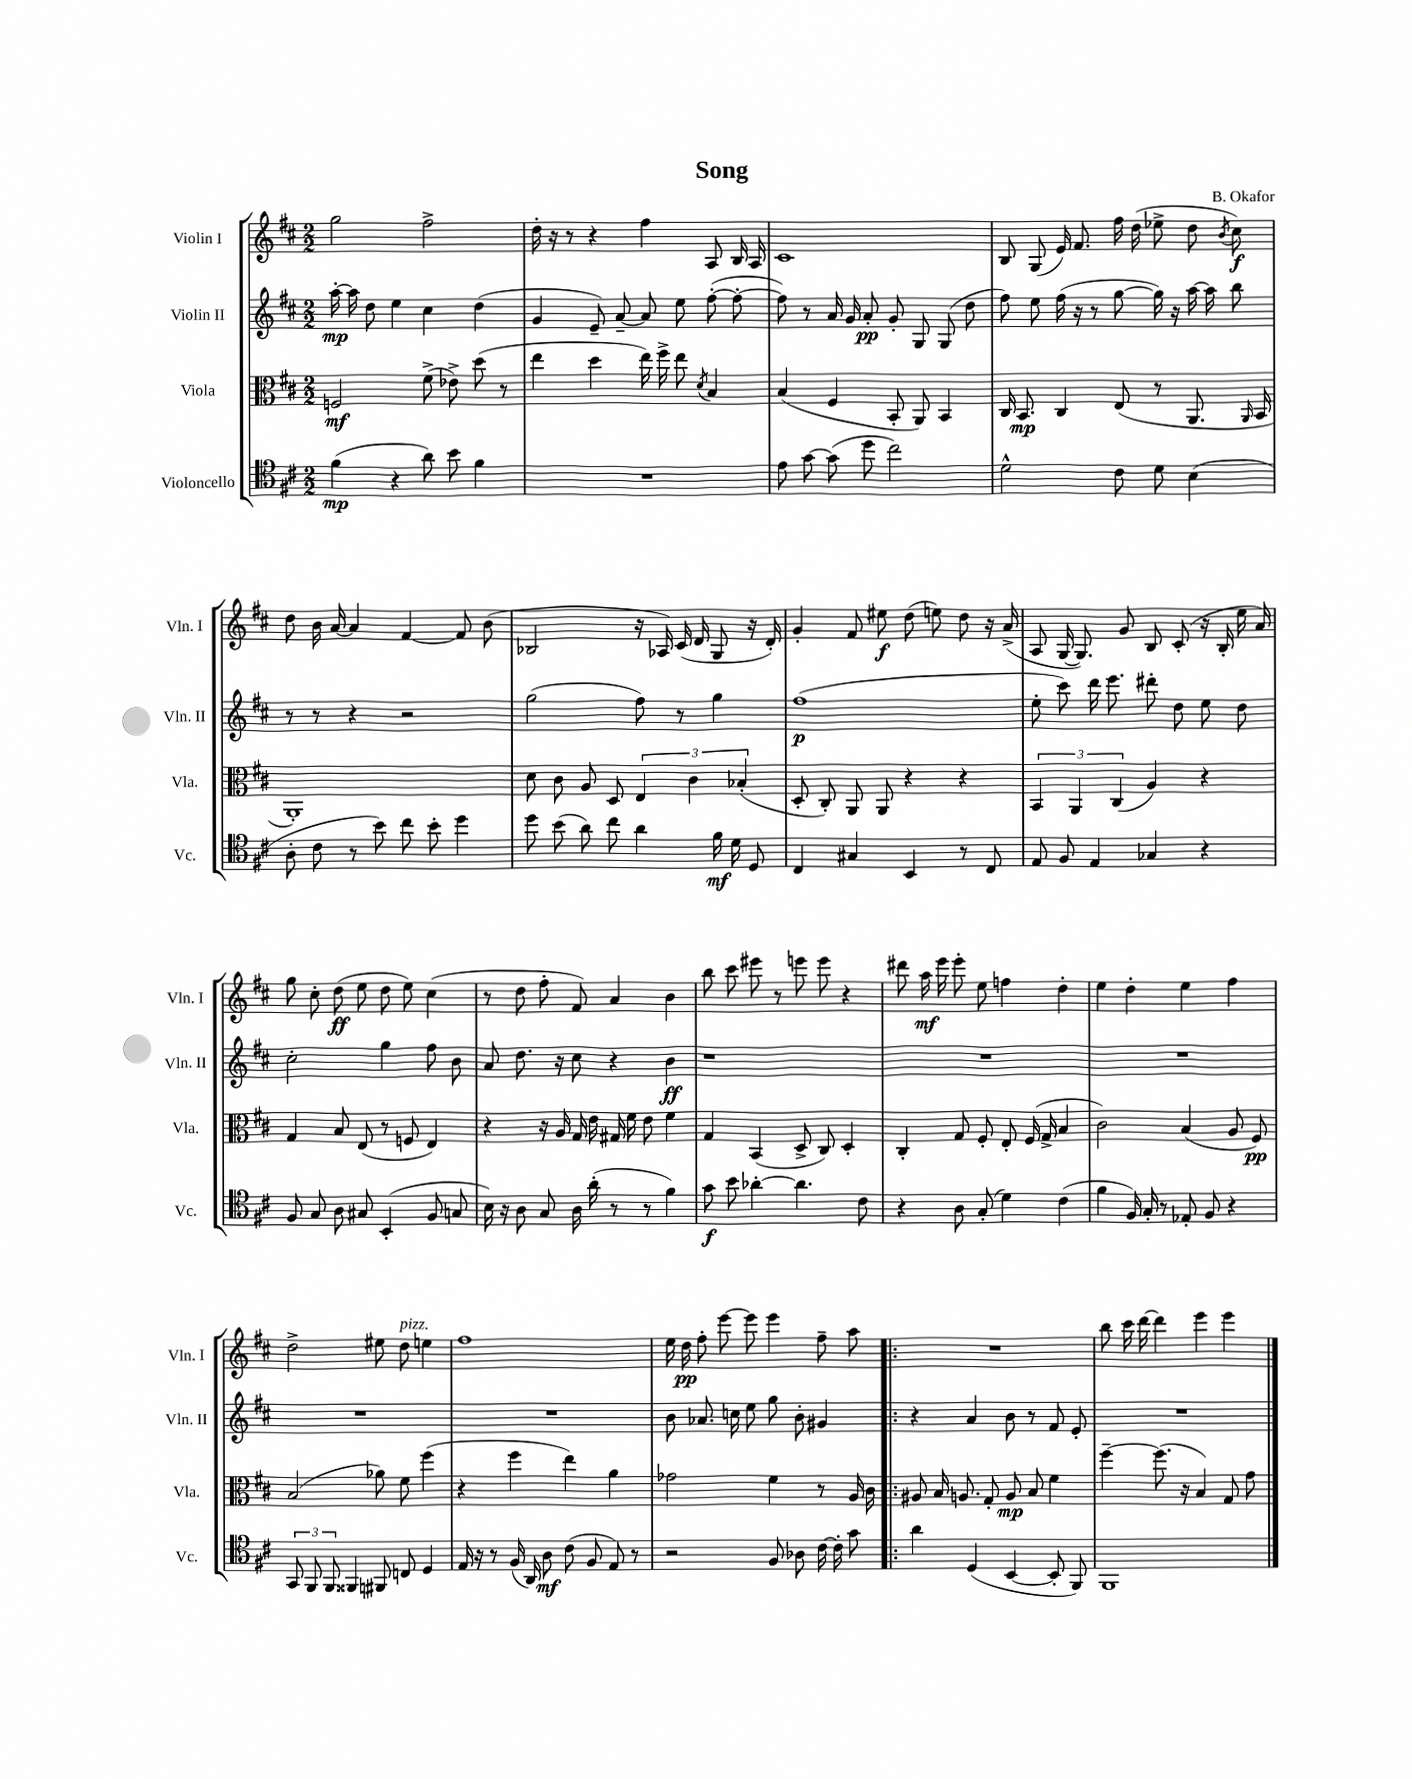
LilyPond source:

\header { title = "Song" composer = "B. Okafor" }
<<
\new StaffGroup <<
\new Staff = "s0" \with { instrumentName = "Violin I" shortInstrumentName = "Vln. I" } {
    \clef treble \key d \major \numericTimeSignature \time 2/2
    \autoBeamOff g''2 fis''2-> |
    d''16-. r16 r8 r4 fis''4 a8 b16 a16 |
    cis'1 |
    b8 g8( e'16) fis'8. fis''16 d''16( ees''8-> d''8 \acciaccatura { b'8 } cis''8\f) |
    d''8 b'16 a'16~ a'4 fis'4~ fis'8 b'8( |
    bes2 r16 aes16) cis'16( d'16 g8 r16 d'16-.) |
    g'4-. fis'8 eis''8\f d''8( e''8) d''8 r16 a'16->( |
    a8 g16~ g8.) g'8 b8 cis'8-.( r16 b16-. e''16 a'16) |
    g''8 cis''8-. d''8\ff( e''8 d''8 e''8) cis''4( |
    r8 d''8 fis''8-. fis'8) a'4 b'4 |
    b''8 cis'''8 eis'''8 r8 e'''8 e'''8 r4 |
    dis'''8 a''16\mf e'''16 e'''8-. e''8 f''4 d''4-. |
    e''4 d''4-. e''4 fis''4 |
    d''2-> eis''8 d''8^\markup { \italic "pizz." } e''4 |
    fis''1 |
    e''16 d''16\pp fis''8-. e'''8~ e'''8 e'''4 fis''8-- a''8 |
    \bar ".|:" R1 |
    b''8 cis'''16 d'''16~ d'''4 e'''4 e'''4 \bar "|." |
}
\new Staff = "s1" \with { instrumentName = "Violin II" shortInstrumentName = "Vln. II" } {
    \clef treble \key d \major \numericTimeSignature \time 2/2
    \autoBeamOff a''16~-.\mp a''16 d''8 e''4 cis''4 d''4( |
    g'4 e'8--) a'8~-- a'8 e''8 fis''8~-.( fis''8~-. |
    fis''8) r8 a'16 g'16 a'8-.\pp g'8-. g8 g8( d''8 |
    fis''8) e''8 fis''16( r16 r8 g''8~ g''16) r16 a''16~ a''16 b''8 |
    r8 r8 r4 r2 |
    g''2( fis''8) r8 g''4 |
    fis''1\p( |
    e''8-. cis'''8) d'''16 e'''8. dis'''8-. d''8 e''8 d''8 |
    cis''2-. g''4 fis''8 b'8 |
    a'8 d''8. r16 cis''8 r4 b'4\ff |
    r1 |
    R1 |
    R1 |
    R1 |
    R1 |
    b'8 aes'8. c''16 e''8 g''8 b'8-. gis'4 |
    \bar ".|:" r4 a'4 b'8 r8 fis'8 e'8-. |
    R1 \bar "|." |
}
\new Staff = "s2" \with { instrumentName = "Viola" shortInstrumentName = "Vla." } {
    \clef alto \key d \major \numericTimeSignature \time 2/2
    \autoBeamOff f2\mf fis'8->( ees'8->) d''8( r8 |
    e''4 d''4 e''16) fis''16-> e''8 \acciaccatura { d'8 } b4 |
    b4( fis4 b,8-. a,8) b,4 |
    cis16 b,8.\mp cis4 e8( r8 a,8. \grace { a,16 } b,16 |
    a,1-.) |
    d'8 cis'8 a8 d8 \tuplet 3/2 { e4 cis'4 bes4-.( } |
    d8-. cis8-.) a,8 a,8 r4 r4 |
    \tuplet 3/2 { b,4 a,4 cis4( } a4) r4 |
    g4 b8 e8( r8 f8 e4) |
    r4 r16 a16 g16 e'16 gis16 fis'16 e'8 fis'4 |
    g4 b,4( d8-> cis8) d4-. |
    cis4-. g8 fis8-. e8-. fis16( g16-> b4 |
    cis'2) b4( a8 fis8\pp) |
    b2( aes'8) fis'8 fis''4( |
    r4 fis''4 e''4) a'4 |
    ges'2 fis'4 r8 a16 cis'16 |
    \bar ".|:" ais8 b16 a8. g8-. a8\mp b8 fis'4 |
    fis''4~-- fis''8.( r16 b4) g8 g'8 \bar "|." |
}
\new Staff = "s3" \with { instrumentName = "Violoncello" shortInstrumentName = "Vc." } {
    \clef tenor \key d \major \numericTimeSignature \time 2/2
    \autoBeamOff fis'4\mp( r4 a'8) b'8 fis'4 |
    R1 |
    e'8 g'8~ g'8( d''8 cis''2) |
    d'2-^ cis'8 d'8 b4( |
    a8-. cis'8 r8 b'8) cis''8 b'8-. d''4 |
    d''8 b'8( a'8) cis''8 a'4 fis'16\mf d'16 d8 |
    cis4 gis4 b,4 r8 cis8 |
    e8 fis8 e4 ges4 r4 |
    fis8 g8 a8 gis8 b,4-.( fis8 g8 |
    b16) r16 a8 g8 a16 a'16-.( r8 r8 fis'4) |
    g'8\f b'8 aes'4~-. aes'4. cis'8 |
    r4 a8 g8-.( d'4) cis'4( |
    fis'4 fis16) g16-. r8 ees8-. fis8 r4 |
    \tuplet 3/2 { g,8 fis,8 fis,8 } fisis,4 fis,8 c8 d4 |
    e16 r16 r8 fis16( a,16) a8\mf cis'8( fis8 e8) r8 |
    r2 fis8 aes8 cis'16~ cis'16-. g'8 |
    \bar ".|:" a'4 d4( b,4~ b,8-. fis,8) |
    fis,1 \bar "|." |
}
>>
>>
\layout { \context { \Score \remove "Bar_number_engraver" } }
